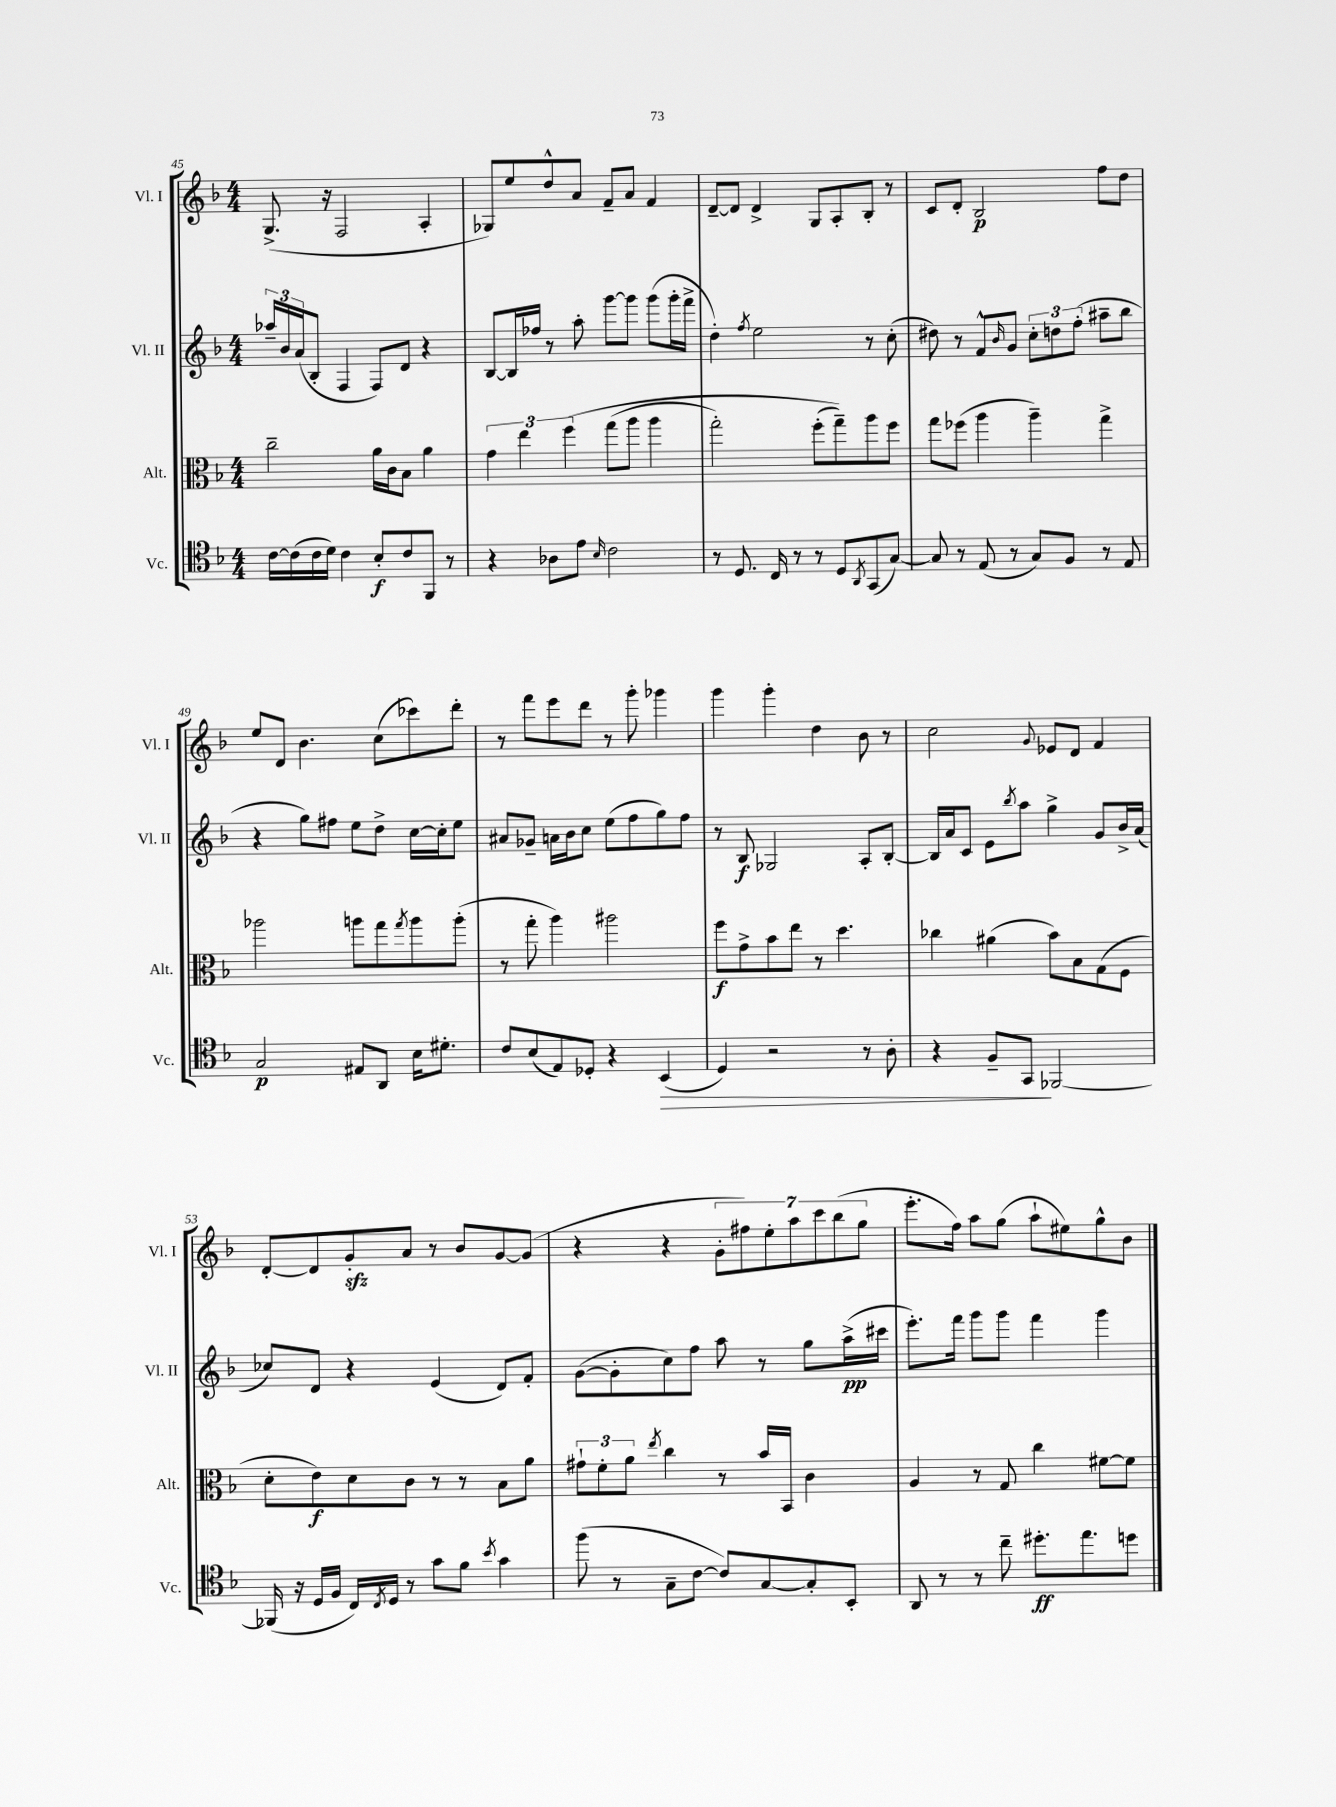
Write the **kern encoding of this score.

**kern	**kern	**kern	**kern
*staff4	*staff3	*staff2	*staff1
*clefC4	*clefC3	*clefG2	*clefG2
*k[b-]	*k[b-]	*k[b-]	*k[b-]
*M4/4	*M4/4	*M4/4	*M4/4
[16c	2cc~	24aa-~	(8.G^
.	.	24b-	.
(16c]	.	.	.
.	.	(24a	.
16c	.	8B-'	.
16d)	.	.	16r
4c	.	4F	2F
8B-'	16a	8F)	.
.	16c	.	.
8c	8B-	8d	.
8FF	4a	4r	4A'
8r	.	.	.
=	=	=	=
4r	6g	[8B-	8G-)
.	.	16B-]	8ee
.	6ee	.	.
.	.	16ff-	.
8A-	.	8r	8dd^^
.	&(6ff	.	.
8e	.	8aa'	8a
16qqB-	.	.	.
2c	(8gg	[8ggg	8f~
.	8aa	8ggg]	8a
.	4aa	(8ggg	4f
.	.	16ggg'	.
.	.	16fff^	.
=	=	=	=
8r	2gg')	4dd')	[8d~
8.D	.	.	8d]
.	.	8qff	.
.	.	2ee	4d^
16C	.	.	.
8r	.	.	.
8r	(8ff'	.	8G
8D	8gg~)&)	.	8A'
8qAA	.	.	.
(8GG	8aa	8r	8B-'
[8G)	8ff	(8cc'	8r
=	=	=	=
8G]	8gg	8dd#)	8c
8r	(8ff-	8r	8d'
(8E	4aa	8f^^	2B-
.	.	16qqb-	.
8r	.	8g	.
8G)	4aa~)	12cc'	.
.	.	12dd	.
8F	.	.	.
.	.	(12ff'	.
8r	4gg^	8aa#~	8ff
8E	.	8bb-	8dd
=	=	=	=
2G	2aa-	4r	8ee
.	.	.	8d
.	.	8gg)	4.b-
.	.	8ff#	.
8E#	8aa	8ee	.
8AA	8gg	8dd^	(8cc
.	8qgg	.	.
16B-	8aa	[16cc	8ccc-)
8.d#'	.	16cc']	.
.	(8aa'	8ee	8ddd'
=	=	=	=
8c	8r	8a#	8r
(8B-	8gg'	8g-~	8fff
8E)	4aa)	16a	8eee
.	.	16b-	.
8D-'	.	8cc	8ddd
4r	2aa#	(8ee	8r
.	.	8ff	8ggg'
(4BB-	.	8gg)	4ggg-
.	.	8ff	.
=	=	=	=
4D)	8ff	8r	4ggg
.	8g^	8B-	.
2r	8b-	2G-	4ggg'
.	8ee	.	.
.	8r	.	4dd
.	4.dd	.	.
8r	.	8A'	8b-
8A'	.	[8B-'	8r
=	=	=	=
4r	4cc-	16B-]	2cc
.	.	16a	.
.	.	8c	.
8F~	(4a#	8e	.
.	.	8qbb-	.
8GG	.	8aa	.
.	.	.	8qqg
[2FF-	8b-)	4gg^	8e-
.	8B-	.	8d
.	(8G	8g	4f
.	8F	16b-^	.
.	.	(16a	.
=	=	=	=
(16FF-]	8d'	8cc-)	[8d'
16r	.	.	.
16D	8e)	8d	8d]
16F	.	.	.
16C)	8d	4r	8g'
8qC	.	.	.
16D	.	.	.
8r	8c	.	8a
8g	8r	(4e	8r
8f	8r	.	8b-
8qb-	.	.	.
4g	8B-	8d)	[8g
.	8a	8f'	(8g]
=	=	=	=
(8ff	12g#`	([8g	4r
.	12f'	.	.
8r	.	8g']	.
.	12a	.	.
.	8qee	.	.
8G~	4cc	8cc)	4r
[8c	.	8ff	.
8c])	8r	8aa	14g'
.	.	.	14ff#)
[8G	16b-	8r	.
.	.	.	14ee'
.	16BB-	.	.
.	.	.	14aa
8G']	4c	8gg	.
.	.	.	14ccc
.	.	.	(14bb-
8BB-'	.	(16aa^	.
.	.	.	14gg
.	.	16ccc#	.
=	=	=	=
8AA	4A	8.eee')	8.eee'
8r	.	.	.
.	.	16fff	16ff)
8r	8r	8ggg	8aa
8cc~	8G	8ggg	(8gg
8.dd#'	4cc	4fff	8aa`
.	.	.	8ee#)
8.ee	.	.	.
.	[8f#	4ggg	8gg^^
8dd	8f#]	.	8b-
==	==	==	==
*-	*-	*-	*-
